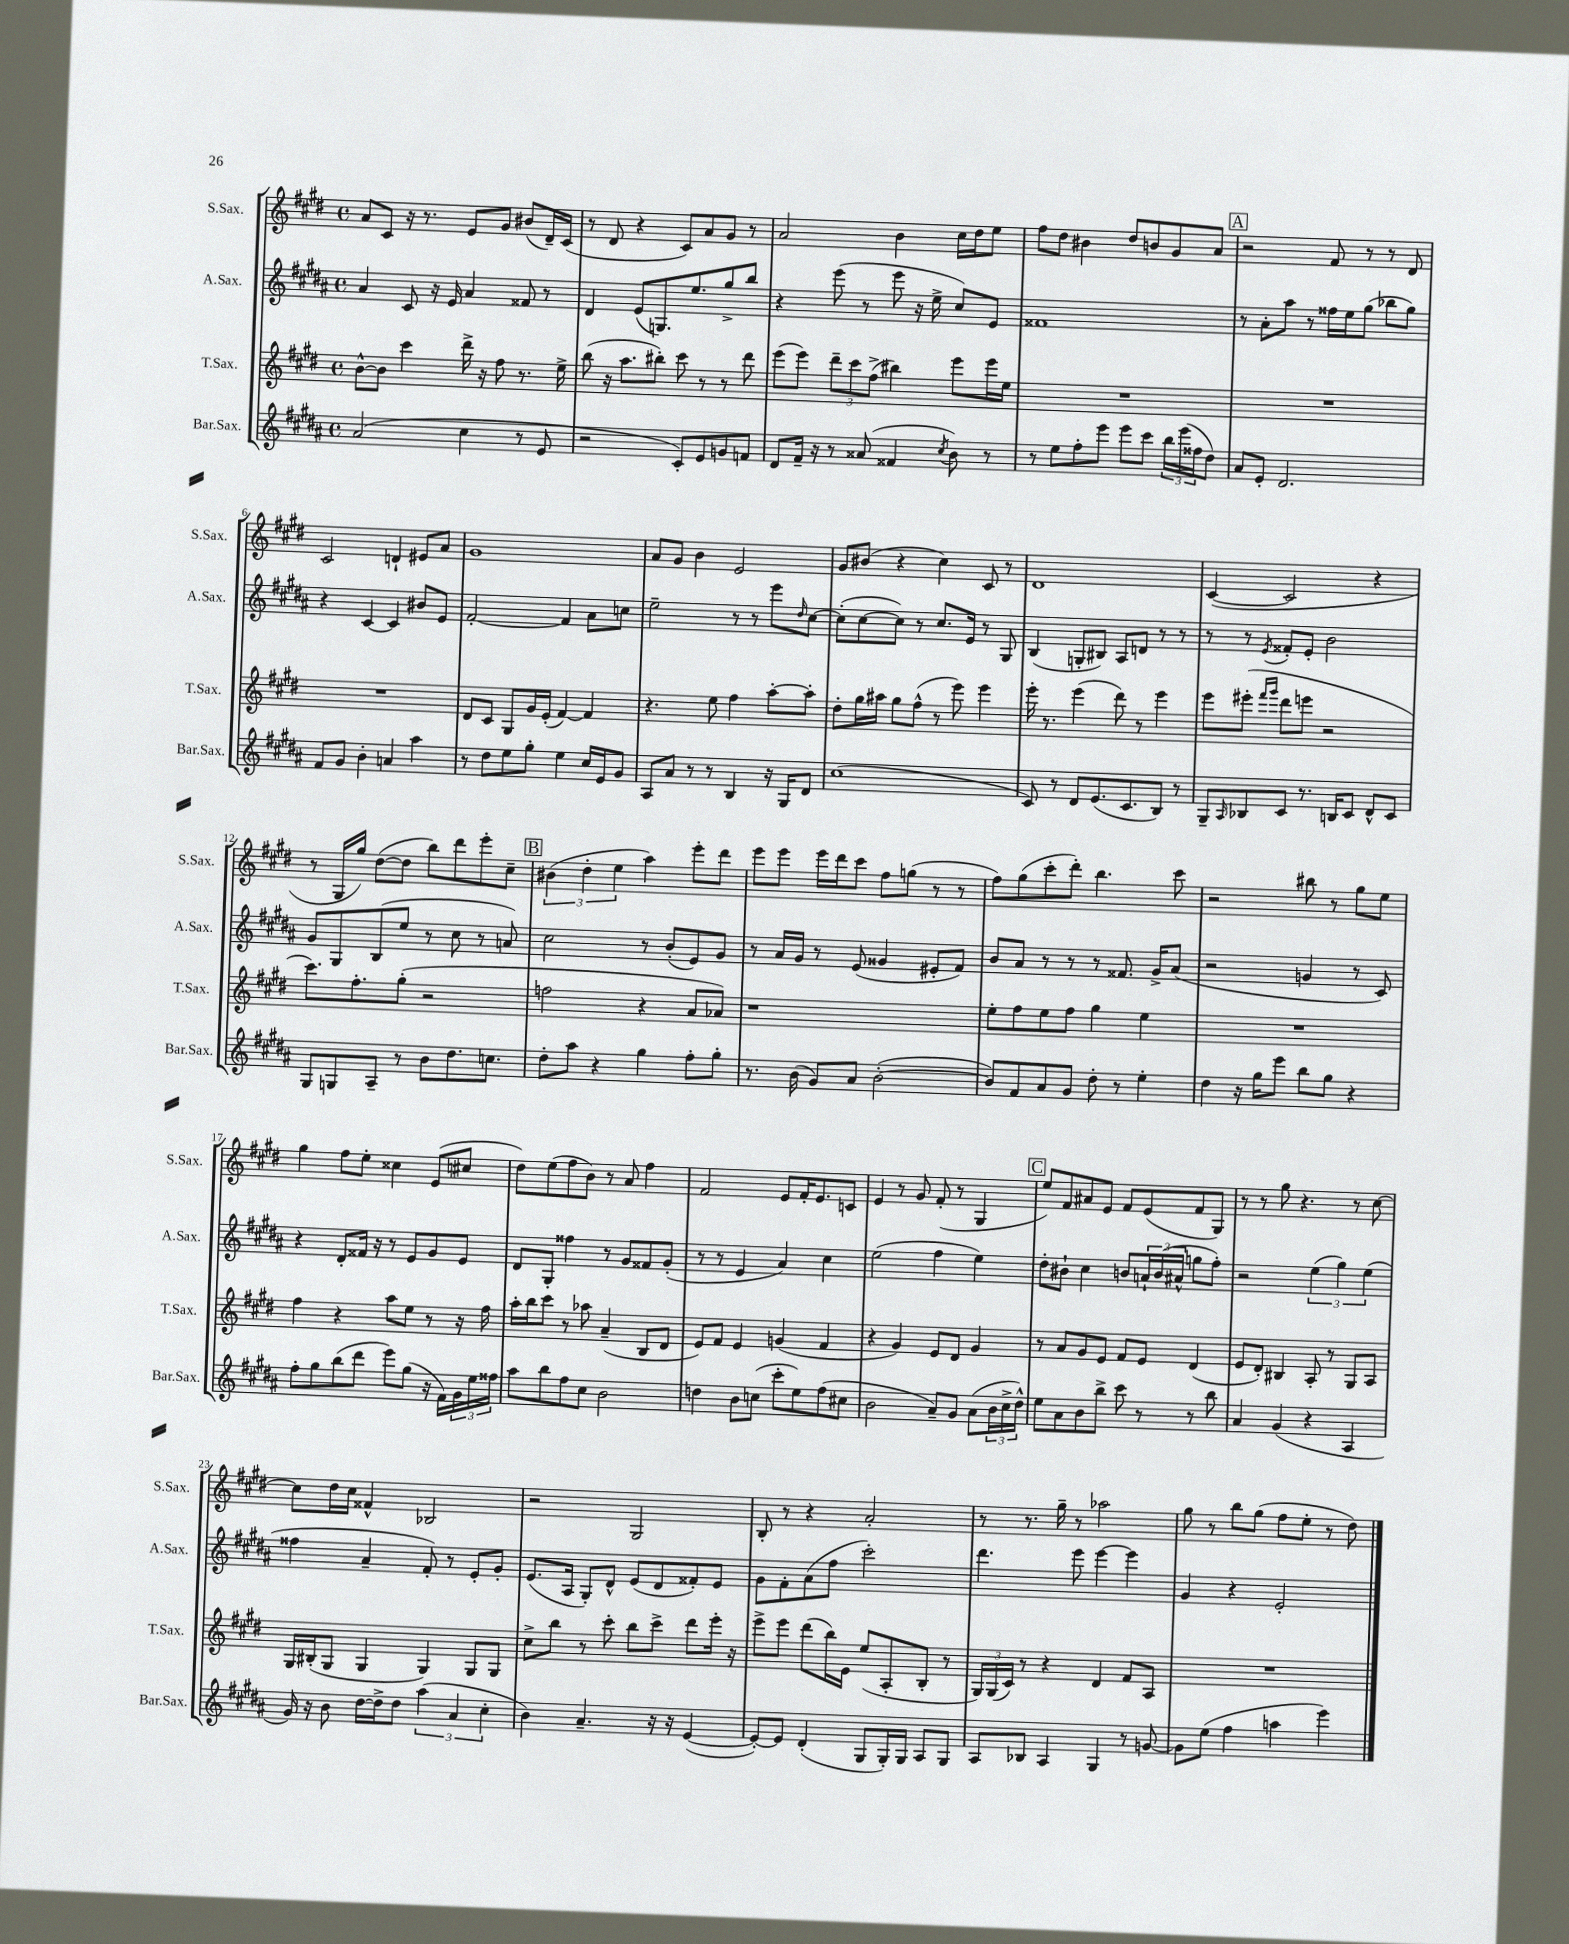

**kern	**kern	**kern	**kern
*part4	*part3	*part2	*part1
*staff4	*staff3	*staff2	*staff1
*I"Bar.Sax.	*I"T.Sax.	*I"A.Sax.	*I"S.Sax.
*I'Bar.Sax.	*I'T.Sax.	*I'A.Sax.	*I'S.Sax.
*clefG2	*clefG2	*clefG2	*clefG2
*k[f#c#g#d#a#]	*k[f#c#g#d#]	*k[f#c#g#d#a#]	*k[f#c#g#d#]
*M4/4	*M4/4	*M4/4	*M4/4
*met(c)	*met(c)	*met(c)	*met(c)
=1	=1	=1	=1
(2a#/	[8b^^\L	4a#/	8a/L
.	8b\J]	.	8c#/J
.	4ccc#\	8c#/	16r
.	.	.	8.r
.	.	16r	.
.	.	16e/	.
4cc#\	16ddd#^\	4a#/	8e/L
.	16r	.	.
.	8ff#\	.	8g#/J
8r	8.r	8f##X/	(8b#X/L
8e/	.	8r	16d#~/L)
.	16ee^\	.	(16c#/JJ
=2	=2	=2	=2
2r	(8bb\	4d#/	8r
.	16r	.	8d#/
.	8.aa\L	.	.
.	.	(8e/L	4r
.	8bb#X'\J)	8.Gn/)	.
8c#'/L)	8ccc#\	.	8c#/L)
.	.	8.ee/	.
8e/	8r	.	8a/
8gn/	8r	8gg#^/	8g#/J
8fn/J	8ddd#\	8bb/J	8r
=3	=3	=3	=3
8d#/L	(8eee\L	4r	2a/
16f#~/Jk	8eee\J)	.	.
16r	.	.	.
8r	12ddd#~\L	(8eee\	.
.	12ccc#\	.	.
(8a##X/	.	8r	.
.	(12ff#^\J	.	.
4f##X/	4bb#X\)	8eee\	4b\
.	.	16r	.
.	.	16ee^\	.
8qcc#/	.	.	.
8b\)	8eee\L	8cc#/L)	16cc#\LL
.	.	.	16dd#\J
8r	16eee\L	8e/J	8ee\J
.	16ee\JJ	.	.
=4	=4	=4	=4
8r	1r	1f##X	8ff#\L
8ee\L	.	.	8dd#\J
8ff#'\	.	.	4b#X\
8eee\J	.	.	.
8eee\L	.	.	8dd#/L
8ccc#\J	.	.	8bn/
24bb\LL	.	.	8g#/
(24eee\	.	.	.
24ff##X\J	.	.	.
8dd#\J)	.	.	8a/J
!!LO:REH:place=s1:t=A
=5	=5	=5	=5
8a#/L	1r	8r	2r
8e'/J	.	8a#'\L	.
2.d#/	.	8aa#\J	.
.	.	8r	.
.	.	16ff##X\LL	8f#/
.	.	16ee\J	.
.	.	(8gg#\J	8r
.	.	8bb-X\L	8r
.	.	8gg#\J)	8d#/
!!LO:LB:g=z
=6	=6	=6	=6
8f#/L	1r	4r	2c#/
8g#/J	.	.	.
4b'\	.	[4c#/	.
4an/	.	4c#/]	4dn`/
4aa#\	.	8b#X/L	8e#X/L
.	.	8e/J	8a/J
=7	=7	=7	=7
8r	8d#/L	[2f#'/	1g#
8dd#\L	8c#/J	.	.
8ee\	8G#/L	.	.
8gg#'\J	16g#/L	.	.
.	(16e'/JJ	.	.
4ee\	[4f#/)	4f#/]	.
16cc#/LL	4f#/]	8a#\L	.
16e/J	.	.	.
8g#/J	.	8ccn\J	.
=8	=8	=8	=8
8A#/L	4.r	2ee~\	8a/L
8a#/J	.	.	8g#/J
8r	.	.	4b\
8r	8ee\	.	.
4B/	4ff#\	8r	2e/
.	.	8r	.
16r	[8aa'\L	8eee\L	.
16G#/KL	.	.	.
.	.	16qqdd#/	.
8d#/J	8aa'\J]	[8cc#\J	.
=9	=9	=9	=9
(1cc#	8dd#'\L	(8cc#'\L]	8g#/L
.	16gg#\L	[8cc#\	(8b#X/J
.	16aa#X\JJ	.	.
.	8gg#\L	8cc#\J])	4r
.	(8ff#^^\J	8r	.
.	8r	8.cc#/L	4cc#\)
.	8eee\)	.	.
.	.	16e/Jk	.
.	4eee\	8r	8c#/
.	.	8G#/	8r
=10	=10	=10	=10
8c#/)	16eee'\	(4B/	1d#
.	8.r	.	.
8r	.	.	.
8d#/L	(4eee\	8Gn'/L	.
(8.e/	.	8B#X/J)	.
.	8ddd#\)	8A#/L	.
8.c#/	.	.	.
.	8r	8dn/J	.
8B/J)	4eee\	8r	.
8r	.	8r	.
=11	=11	=11	=11
8G#~/L	8eee\L	8r	([4c#/
16qqA#/	.	.	.
8B-X/	(8eee#X'\J	8r	.
.	16qqfff#/LL	.	.
.	16qqggg#/JJ	8qe/	.
8c#/J	8ddd#\L	8f##X'/L	2c#/]
8.r	8eeen\J	8e'/J	.
.	2r	2b\	.
16Bn/KL	.	.	.
8c#/J	.	.	.
8d#^^/L	.	.	4r
8c#/J	.	.	.
!!LO:LB:g=z
=12	=12	=12	=12
8G#/L	8.ccc#\L)	8g#/L	8r
8Gn/	.	8G#/	16G#/LL
.	8.ff#'\	.	16gg#/JJ)
8A#~/J	.	(8B/	([8dd#\L
8r	(8gg#'\J	8ee/J	8dd#\J]
8b\L	2r	8r	8bb\L)
8.dd#\	.	8cc#\	8ddd#\
.	.	8r	8eee'\
8.ccn\J	.	.	.
.	.	8an/)	8cc#~\J
!!LO:REH:place=s1:t=B
=13	=13	=13	=13
8dd#'\L	2ffn\	2cc#\	(6b#X\
8aa#\J	.	.	.
.	.	.	6dd#'\
4r	.	.	.
.	.	.	6ee\
4gg#\	4r	8r	4aa\)
.	.	(8b'/L	.
8ff#'\L	8a/L	8e/)	8eee'\L
8gg#'\J	8a-X/J)	8g#/J	8ddd#\J
=14	=14	=14	=14
8.r	1r	8r	8eee\L
.	.	16a#/LL	8eee\J
(16b\	.	16g#/JJ	.
8g#/L)	.	8r	16eee\LL
.	.	.	16ddd#\J
8a#/J	.	(8e/	8ccc#\J
([2b'\	.	4g##X/	8ff#\L
.	.	.	(8ggn\J
.	.	8e#X'/L	8r
.	.	8f#/J)	8r
=15	=15	=15	=15
8b/L])	8ee'\L	8b/L	8ff#\L)
8f#/	8ff#\	8a#/J	(8gg#\
8a#/	8ee\	8r	8ccc#'\
8g#/J	8ff#\J	8r	8ddd#'\J)
8dd#'\	4gg#\	8r	4.bb\
8r	.	8.f##X/	.
4ee'\	4ee\	.	.
.	.	16g#^/KL	.
.	.	(8a#/J	8ccc#\
=16	=16	=16	=16
4dd#\	1r	2r	2r
16r	.	.	.
16gg#\KL	.	.	.
8eee\J	.	.	.
8bb\L	.	4gn/	8bb#X\
8gg#\J	.	.	8r
4r	.	8r	8gg#\L
.	.	8c#/)	8ee\J
!!LO:LB:g=z
=17	=17	=17	=17
8ff#'\L	4ff#\	4r	4gg#\
8gg#\	.	.	.
(8bb\	4r	8d#'/L	8ff#\L
8ddd#\J	.	16f##X/Jk	8ee'\J
.	.	16r	.
8eee\L)	8aa\L	8r	4cc##X\
(8gg#\J	8ee\J	8e/L	.
16r	8r	8g#/	(8e/L
16f#\LL)	.	.	.
24g#\	16r	8e/J	8cc#X/J
24ee\	.	.	.
.	16ff#\	.	.
24ff##X\JJ	.	.	.
=18	=18	=18	=18
8aa#\L	16aa'\LL	8d#/L	8dd#\L)
.	16bb\J	.	.
8bb\	8ccc#\J	8G#'/J	(8ee\
8ff#\	8r	4ff##X\	8ff#\
8cc#\J	8aa-X\	.	8b\J)
2b\	(4a~/	8r	8r
.	.	8g#/L	8a/
.	8B/L	8f##X/	4ff#\
.	8d#/J	(8g#'/J	.
=19	=19	=19	=19
4ddn\	8e/L)	8r	2f#/
.	8f#/J	8r	.
8b\L	4e/	4e/	.
(8ccn\J	.	.	.
8ccc#'\L	(4gn/	4a#/)	8e/L
8ee\)	.	.	16f#'/K
.	.	.	8.e/
(8ff#\	4f#/	4cc#\	.
8cc#X\J	.	.	8cn/J
=20	=20	=20	=20
2b\	4r	(2ee\	4e/
.	4g#/)	.	8r
.	.	.	8g#/
8a#~/L)	8e/L	4ff#\	(8f#'/
8g#/J	8d#/J	.	8r
(8a#\L	4g#/	4ee\)	4G#/
24b\L	.	.	.
24cc#^\	.	.	.
24dd#^^\JJ)	.	.	.
!!LO:REH:place=s1:t=C
=21	=21	=21	=21
8ee\L	8r	8dd#'\L	8ee/L)
8a#\	8a/L	8b#X`\J	8f#/
8b\	8g#/	4cc#\	8a#X/
8bb^\J	8e/J	.	8e/J
8ccc#\	8f#/L	8bn/L	8f#/L
8r	8e/J	24an`/L	(8e/
.	.	(24b/	.
.	.	24a#X^^/JJ	.
8r	(4d#/	8ggn\L	8f#/
8bb\	.	8ff#'\J)	8G#/J)
=22	=22	=22	=22
4a#/	8e/L	2r	8r
.	8d#'/J)	.	8r
(4g#/	4B#X/	.	8gg#\
.	.	.	4.r
4r	8A'/	(6ee\	.
.	8r	.	.
.	.	6gg#\)	.
4A#/	8G#/L	.	8r
.	.	(6ee\	.
.	8A/J	.	[8cc#\
!!LO:LB:g=z
=23	=23	=23	=23
16g#/)	16G#/LL	4ff##X\	8cc#\L]
16r	(16B#X'/J	.	.
8b\	8G#/J	.	16dd#\L
.	.	.	16cc#\JJ
[16dd#\LL	4G#/	4a#~/	4f##X^^/
16dd#^\J]	.	.	.
8dd#\J	.	.	.
(6aa#\	4G#/)	8f#'/)	2B-X/
.	.	8r	.
6a#/	.	.	.
.	8G#/L	8e'/L	.
6cc#'\	.	.	.
.	8G#/J	8g#'/J	.
=24	=24	=24	=24
4b\)	8cc#^\L	(8.e/L	2r
.	8bb\J	.	.
.	.	16A#/Jk	.
4.a#~/	8r	8G#'/L)	.
.	8ccc#'\	8d#^^/J	.
.	8bb\L	(8e/L	2G#/
16r	8ccc#^\J	8d#/	.
16r	.	.	.
([4e/	8ddd#\L	8f##X'/)	.
.	16eee'\Jk	8e/J	.
.	16r	.	.
=25	=25	=25	=25
8e'/L_)	8eee^\L	8g#\L	8B'/
8e/J]	8eee\J	8f#'\	8r
(4d#'/	(8ddd#\L	(8a#\	4r
.	16bb\L)	8ff#\J	.
.	16e\JJ	.	.
8G#/L	(8ee/L	2ccc#'\)	2a'/
16G#'/L)	8A'/	.	.
16G#/JJ	.	.	.
8A#/L	8B'/J	.	.
8G#/J	8r	.	.
=26	=26	=26	=26
8A#/L	24G#/LL)	4.ddd#\	8r
.	(24G#/	.	.
.	24c#/JJ)	.	.
8B-X/J	8r	.	8.r
4A#/	4r	.	.
.	.	.	16gg#~\
.	.	8eee\	8r
4G#/	4d#/	[4eee\	2aa-X\
8r	8f#/L	4eee\]	.
[8gn/	8A/J	.	.
=27	=27	=27	=27
8g\L]	1r	4g#/	8gg#\
(8ee\J	.	.	8r
4ff#\	.	4r	8bb\L
.	.	.	(8gg#\J
4aan\	.	2e'/	8ff#\L
.	.	.	8ee'\J
4eee\)	.	.	8r
.	.	.	8dd#\)
==	==	==	==
*-	*-	*-	*-
